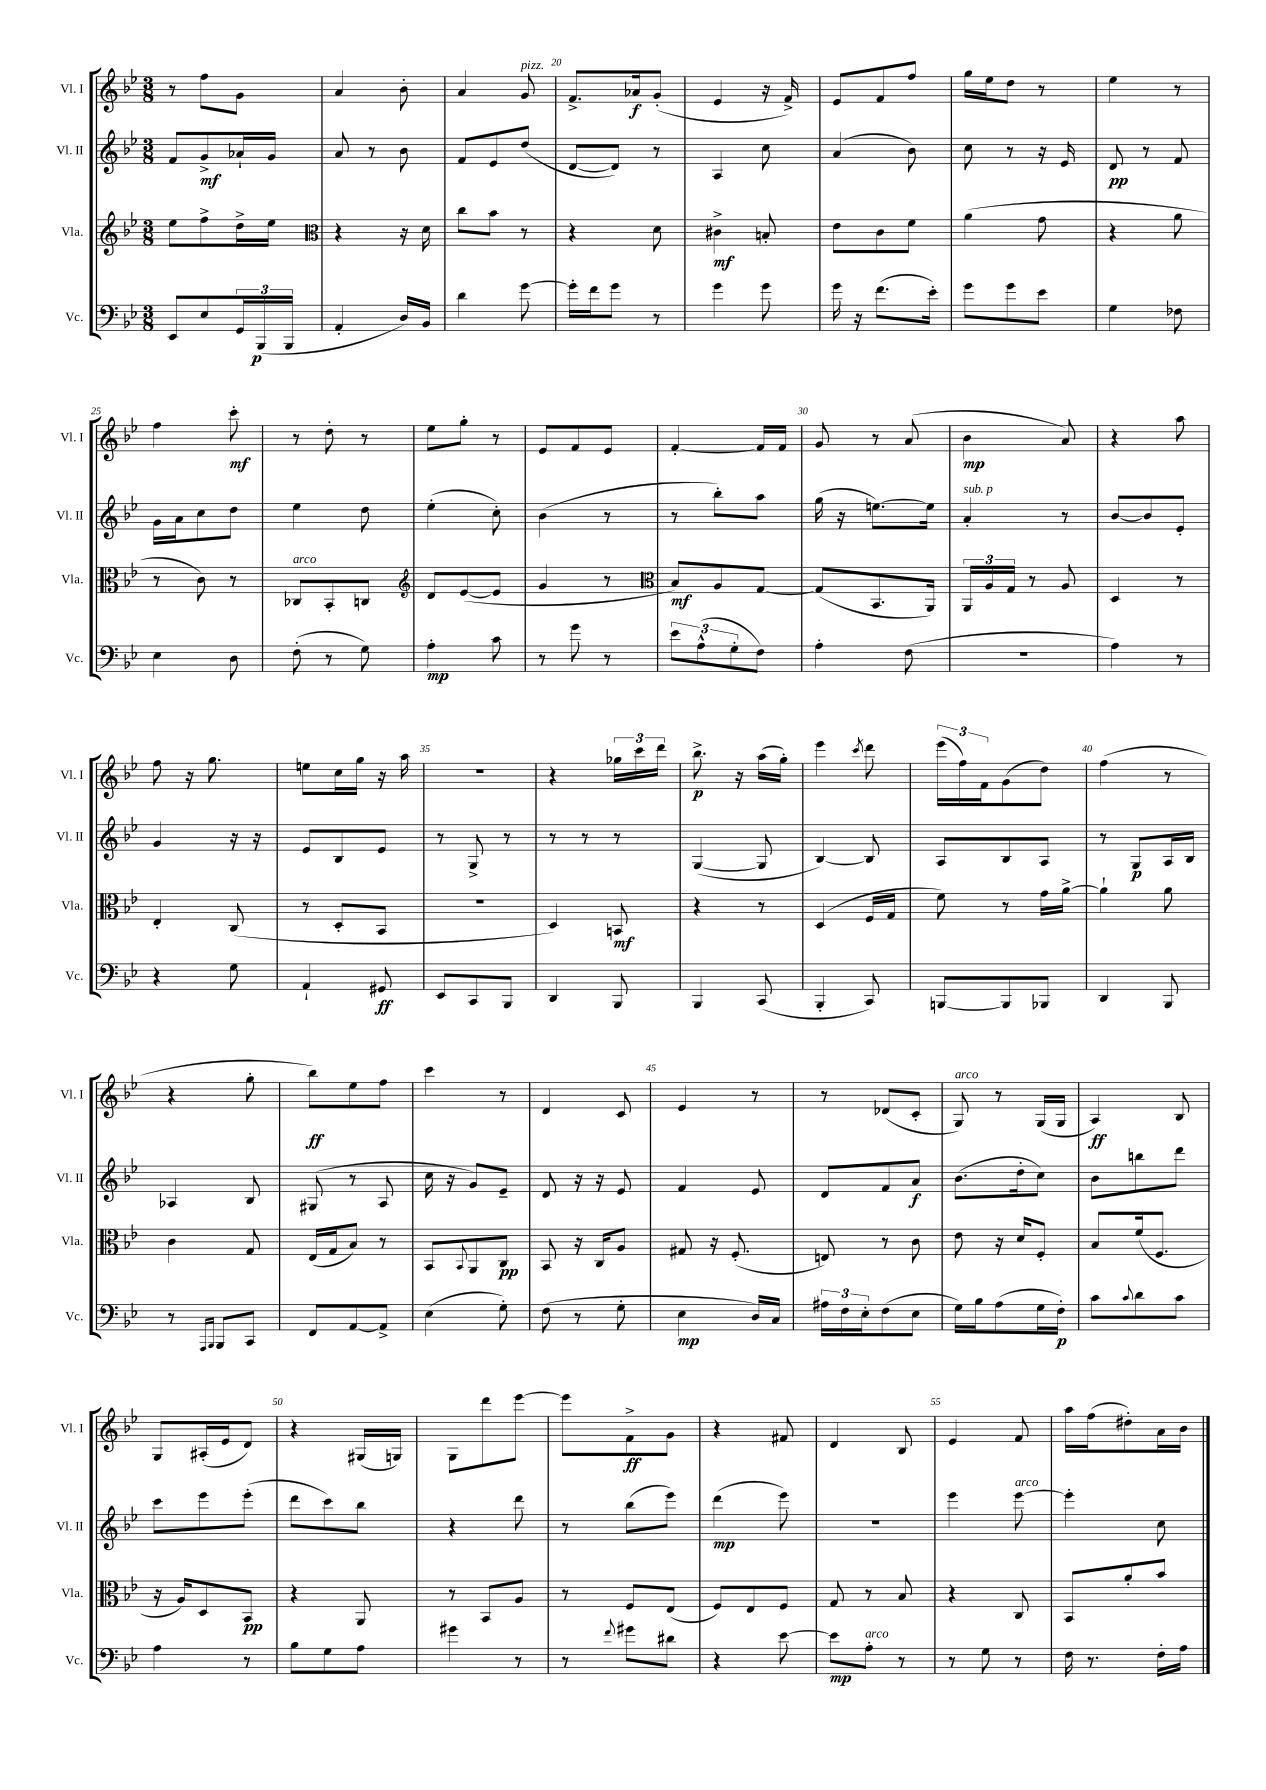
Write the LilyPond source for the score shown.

<<
\new StaffGroup <<
\new Staff = "s0" \with { instrumentName = "Vl. I" shortInstrumentName = "Vl. I" } {
    \clef treble \key bes \major \numericTimeSignature \time 3/8
    r8 f''8 g'8 |
    a'4 bes'8-. |
    a'4 g'8^\markup { \italic "pizz." } |
    f'8.-> aes'16\f g'8-.( |
    ees'4 r16 f'16->) |
    ees'8 f'8 f''8 |
    g''16 ees''16 d''8 r8 |
    ees''4 r8 |
    f''4 c'''8-.\mf |
    r8 d''8-. r8 |
    ees''8 g''8-. r8 |
    ees'8 f'8 ees'8 |
    f'4~-. f'16 f'16 |
    g'8 r8 a'8( |
    bes'4\mp a'8) |
    r4 a''8 |
    f''8 r16 g''8. |
    e''8 c''16 g''16 r16 a''16 |
    R4. |
    r4 \tuplet 3/2 { ges''16 c'''16 d'''16 } |
    bes''8.->\p r16 a''16( g''16-.) |
    ees'''4 \acciaccatura { c'''8 } d'''8 |
    \tuplet 3/2 { ees'''16( f''16) f'16 } g'8( d''8) |
    f''4( r8 |
    r4 g''8-. |
    bes''8\ff) ees''8 f''8 |
    c'''4 r8 |
    d'4 c'8 |
    ees'4 r8 |
    r8 des'8( c'8-. |
    g8^\markup { \italic "arco" }) r8 g16( g16 |
    a4\ff) bes8 |
    g8 ais16-.( ees'16 d'8) |
    r4 gis16( g16) |
    g8 d'''8 ees'''8~ |
    ees'''8 f'8->\ff g'8 |
    r4 fis'8 |
    d'4 bes8 |
    ees'4 f'8 |
    a''16 f''16( dis''8-.) a'16 bes'16 \bar "|." |
}
\new Staff = "s1" \with { instrumentName = "Vl. II" shortInstrumentName = "Vl. II" } {
    \clef treble \key bes \major \numericTimeSignature \time 3/8
    f'8 g'8->\mf aes'16-! g'16 |
    a'8 r8 bes'8 |
    f'8 ees'8 d''8( |
    d'8~ d'8) r8 |
    a4 c''8 |
    a'4( bes'8) |
    c''8 r8 r16 ees'16 |
    d'8\pp r8 f'8 |
    g'16 a'16 c''8 d''8 |
    ees''4 d''8 |
    ees''4-.( c''8-.) |
    bes'4( r8 |
    r8 bes''8-.) a''8 |
    g''16( r16 e''8.~) e''16 |
    a'4-.^\markup { \italic "sub. p" } r8 |
    bes'8~ bes'8 ees'8-. |
    g'4 r16 r16 |
    ees'8 bes8 ees'8 |
    r8 g8-> r8 |
    r8 r8 r8 |
    g4~( g8 |
    bes4~) bes8 |
    a8 bes8 a8 |
    r8 g8\p a16 bes16 |
    aes4 bes8 |
    gis8( r8 a8 |
    c''16 r16 g'8) ees'8-- |
    d'8 r16 r16 ees'8 |
    f'4 ees'8 |
    d'8 f'8 a'8\f |
    bes'8.( d''16-. c''8) |
    bes'8 b''8 d'''8 |
    c'''8 ees'''8 ees'''8-.( |
    d'''8 c'''8) bes''8 |
    r4 d'''8 |
    r8 bes''8( ees'''8) |
    d'''4\mp( ees'''8) |
    R4. |
    ees'''4 ees'''8~^\markup { \italic "arco" } |
    ees'''4-. c''8 \bar "|." |
}
\new Staff = "s2" \with { instrumentName = "Vla." shortInstrumentName = "Vla." } {
    \clef treble \key bes \major \numericTimeSignature \time 3/8
    ees''8 f''8-> d''16-> ees''16 |
    \clef alto r4 r16 d'16 |
    c''8 bes'8 r8 |
    r4 d'8 |
    cis'4->\mf b8-. |
    ees'8 c'8 f'8 |
    a'4( g'8 |
    r4 a'8 |
    r8 c'8) r8 |
    ces8^\markup { \italic "arco" } bes,8-. c8 |
    \clef treble d'8 ees'8~( ees'8 |
    g'4 r8 |
    \clef alto bes8\mf) a8 g8~ |
    g8( bes,8. a,16) |
    \tuplet 3/2 { a,16 a16 g16 } r8 a8 |
    d4 r8 |
    ees4-. c8( |
    r8 d8-. bes,8 |
    r4. |
    d4) b,8\mf |
    r4 r8 |
    d4( f16 g16 |
    f'8) r8 g'16 a'16~-> |
    a'4-! a'8 |
    c'4 g8 |
    ees16( g16 bes8) r8 |
    bes,8 \appoggiatura { bes,8 } a,8 c8\pp |
    bes,8 r16 c16 a8 |
    gis8 r16 f8.-.( |
    e8) r8 c'8 |
    ees'8 r16 d'16 f8-. |
    bes8 f'16( f8. |
    r16 a16) d8 bes,8\pp |
    r4 a,8 |
    r8 bes,8 a8 |
    r8 f8 ees8( |
    f8) ees8 f8 |
    g8 r8 bes8 |
    r4 c8 |
    bes,8 a'8-. bes'8 \bar "|." |
}
\new Staff = "s3" \with { instrumentName = "Vc." shortInstrumentName = "Vc." } {
    \clef bass \key bes \major \numericTimeSignature \time 3/8
    ees,8 ees8 \tuplet 3/2 { g,16 bes,,16\p( bes,,16 } |
    a,4-. d16) bes,16 |
    d'4 g'8~ |
    g'16-. f'16 g'8 r8 |
    g'4 g'8 |
    g'16 r16 f'8.( ees'16-.) |
    g'8 g'8 ees'8 |
    g4 fes8 |
    ees4 d8 |
    f8-.( r8 g8) |
    a4-.\mp c'8 |
    r8 g'8 r8 |
    \tuplet 3/2 { ees'8 a8-^( g8-. } f8) |
    a4-. f8( |
    R4. |
    a4) r8 |
    r4 g8 |
    a,4-! gis,8\ff |
    ees,8 c,8 bes,,8 |
    d,4 bes,,8 |
    bes,,4 c,8( |
    bes,,4-. c,8) |
    b,,8~ b,,8 bes,,8 |
    d,4 bes,,8 |
    r8 \grace { a,,16 bes,,16 } bes,,8 c,8 |
    f,8 a,8~ a,8-> |
    ees4( g8-.) |
    f8( r8 g8-. |
    ees4\mp d16) c16 |
    \tuplet 3/2 { ais16 f16 ees16-. } f8( ees8 |
    g16) bes16 a8( g16 f16-.\p) |
    c'8 \appoggiatura { c'8 } d'8 c'8 |
    a4 r8 |
    bes8 g8 a8 |
    gis'4 r8 |
    r8 \appoggiatura { f'8 } gis'8 dis'8 |
    r4 ees'8~ |
    ees'8\mp a8-.^\markup { \italic "arco" } r8 |
    r8 g8 r8 |
    f16 r8. f16-. a16 \bar "|." |
}
>>
>>
\layout { \context { \Score currentBarNumber = #17 \override BarNumber.break-visibility = ##(#f #t #t) barNumberVisibility = #(every-nth-bar-number-visible 5) } }
